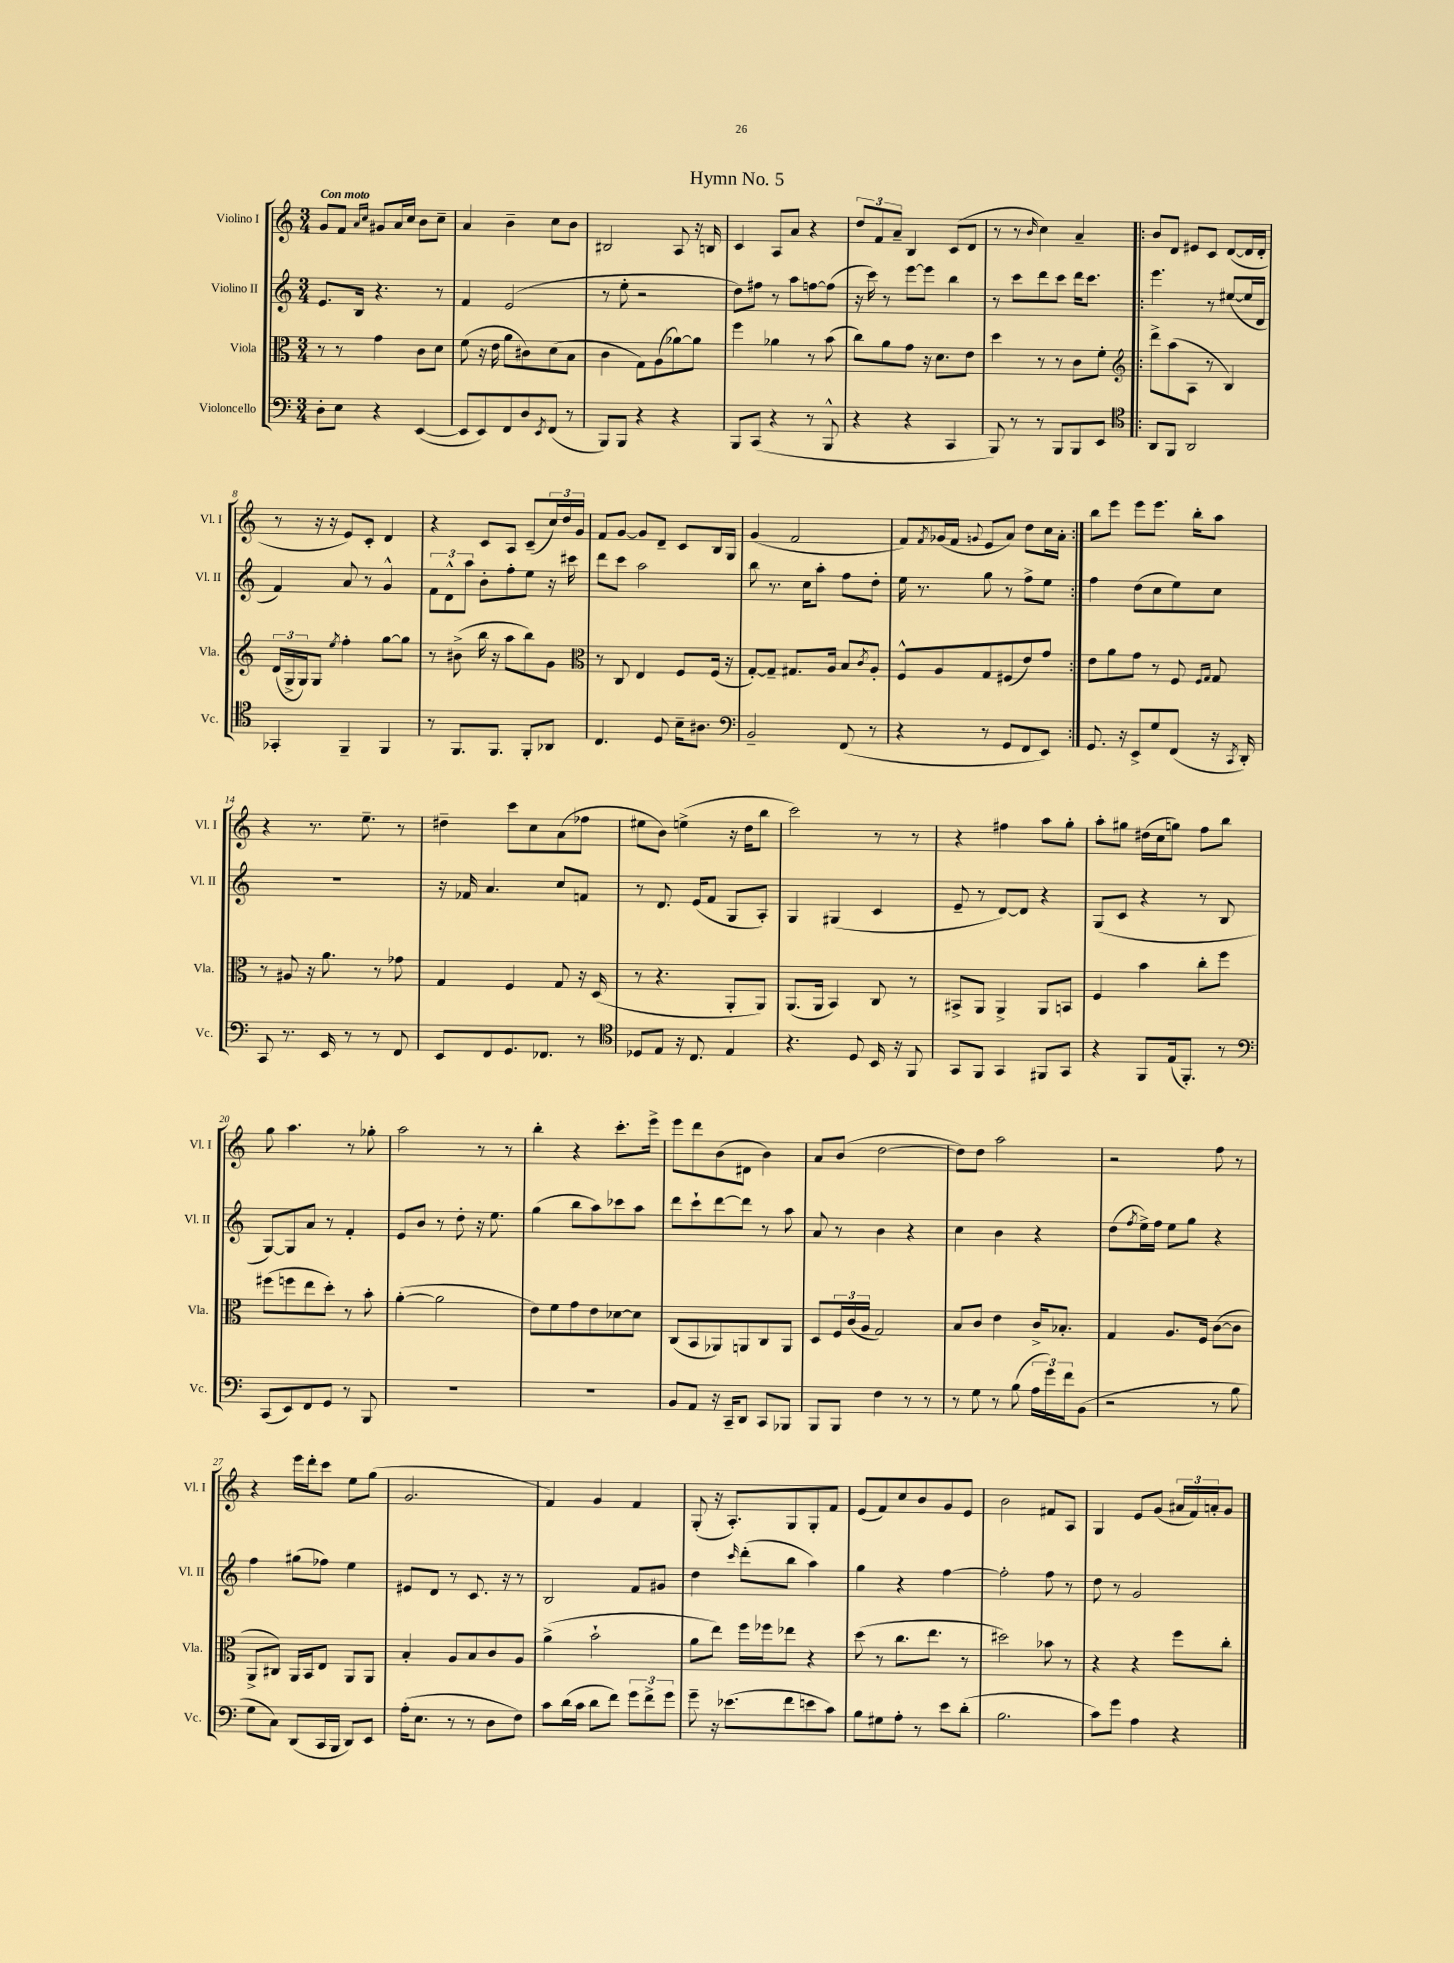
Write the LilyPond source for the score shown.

\header { title = "Hymn No. 5" }
<<
\new StaffGroup <<
\new Staff = "s0" \with { instrumentName = "Violino I" shortInstrumentName = "Vl. I" } {
    \clef treble \key c \major \numericTimeSignature \time 3/4 \tempo "Con moto"
    g'8 f'8 \grace { a'16 c''16 } gis'8 a'16 c''16 b'8 c''8-- |
    a'4 b'4-- c''8 b'8 |
    bis2 a8 r16 b16 |
    c'4 a8 a'8 r4 |
    \tuplet 3/2 { d''8 f'8 a'8-- } b4 c'8( d'8 |
    r8 r8 \grace { b'16 } c''4) a'4-- |
    \repeat volta 2 { b'8 d'8 eis'8 c'8 d'8~( d'16 d'16-. |
    r8 r16 r16 e'8) c'8-. d'4 |
    r4 c'8 a8 c'8--( \tuplet 3/2 { c''16) d''16 g'16 } |
    f'8 g'8~ g'8 d'8-- c'8 b16 g16 |
    g'4( f'2 |
    f'8) \acciaccatura { f'8 } ges'16( f'16 \appoggiatura { g'8 } e'8 a'8) d''8 c''16 a'16-. | }
    b''8 e'''8 e'''8 e'''8. b''16-. a''8 |
    r4 r8. e''8.-- r8 |
    dis''4-- c'''8 c''8 a'8( fes''8 |
    eis''8 b'8) e''4->( r16 d''16 b''8 |
    c'''2) r8 r8 |
    r4 fis''4 a''8 g''8-. |
    a''8-. gis''8 dis''16( c''16 g''8) f''8 b''8 |
    g''8 a''4. r8 ges''8-. |
    a''2 r8 r8 |
    b''4-. r4 c'''8.-. e'''16-> |
    e'''8 d'''8 b'8( dis'8 b'4) |
    a'8 b'8( d''2~ |
    d''8) d''8 a''2 |
    r2 f''8 r8 |
    r4 e'''16 d'''16-. c'''8 e''8 g''8( |
    g'2. |
    f'4) g'4 f'4 |
    g8-.( r16 a8.-.) g8 g8-. f'8 |
    e'8( f'8) c''8 b'8 g'8 e'8 |
    b'2 fis'8 a8 |
    g4 e'8 g'8( \tuplet 3/2 { ais'16 f'16) a'16-. } g'8 \bar "|." |
}
\new Staff = "s1" \with { instrumentName = "Violino II" shortInstrumentName = "Vl. II" } {
    \clef treble \key c \major \numericTimeSignature \time 3/4
    e'8. b16 r4. r8 |
    f'4 e'2( |
    r8 e''8-. r2 |
    d''8) fis''8 r8 a''8 f''8~ f''8( |
    r16 c'''16) r8 e'''8~ e'''8 b''4 |
    r8 c'''8 d'''8 c'''8 d'''16 c'''8. |
    \repeat volta 2 { e'''4. r8 eis''8~( eis''16 d'16 |
    f'4) a'8 r8 g'4-^ |
    \tuplet 3/2 { f'8 d'8-^ a''8 } b'8-. f''8-. e''8 r16 cis'''16 |
    d'''8 c'''8 a''2 |
    b''8 r8. c''16 a''8-. f''8 d''8-. |
    e''16 r8. g''8 r8 f''8-> e''8 | }
    f''4 d''8( c''8 e''8) c''8 |
    R2. |
    r16 fes'16 a'4. c''8 f'8 |
    r8 d'8. e'16( f'8 g8 a8-.) |
    g4 gis4( c'4 |
    e'8-- r8 d'8~) d'8 r4 |
    g8( c'8 r4 r8 b8 |
    g8~) g8 a'8 r8 f'4-. |
    e'8 b'8 r8 d''8-. r16 e''8. |
    g''4( b''8 a''8) ces'''8 a''8 |
    d'''8 c'''8-! d'''8~ d'''8 r8 a''8 |
    a'8 r8 b'4 r4 |
    c''4 b'4 r4 |
    d''8( \acciaccatura { f''8 } e''16->) f''16 e''8 g''8 r4 |
    f''4 gis''8( fes''8) e''4 |
    eis'8 d'8 r8 c'8. r16 r8 |
    b2 f'8 gis'8 |
    d''4 \grace { c'''16 } d'''8-.( b''8 a''4) |
    g''4 r4 f''4~ |
    f''2-. f''8 r8 |
    d''8 r8 g'2 \bar "|." |
}
\new Staff = "s2" \with { instrumentName = "Viola" shortInstrumentName = "Vla." } {
    \clef alto \key c \major \numericTimeSignature \time 3/4
    r8 r8 g'4 c'8 d'8 |
    f'8( r16 e'16 a'8 cis'8) d'8( b8 |
    c'4 g8) a8( aes'8~) aes'8 |
    f''4 aes'4 r8 b'8( |
    c''8) a'8 g'8 r16 d'8. e'8 |
    d''4 r8 r8 c'8 f'8-. |
    \repeat volta 2 { \clef treble d'''8-> a''8( a8 r8 b4) |
    \tuplet 3/2 { d'16( g16-> g16) } g8 \acciaccatura { e''8 } f''4-. g''8~ g''8 |
    r8 bis'8->( b''16 r16 a''8 b''8) g'8 |
    \clef alto r8 c8 e4 f8 f16( r16 |
    g8~-.) g8-- gis8. a16 b8 \acciaccatura { c'8 } a8-. |
    f8-^ a8 g8 fis8( e'8) g'8 | }
    e'8 a'8 g'8 r8 f8 \grace { f16 g16 } g8 |
    r8 ais8 r16 a'8. r8 ges'8 |
    g4 f4 g8 r16 d16( |
    r8 r4. a,8-. a,8) |
    a,8.( a,16 b,4) c8 r8 |
    bis,8-> a,8 a,4-> a,8 b,8 |
    f4 b'4 c''8-. f''8 |
    fis''8( f''8 e''8 d''8-.) r8 b'8-. |
    a'4~-.( a'2 |
    e'8) f'8 g'8 e'8 des'8~ des'8 |
    c8( b,8 aes,8) a,8 c8 a,8 |
    d8 \tuplet 3/2 { f16 c'16( a16 } g2) |
    b8 c'8 e'4 c'16-> bes8.-. |
    g4 a8. f16 c'8~( c'8 |
    a,8-> cis8) a,16 b,16 e8 a,8 a,8 |
    b4-. a8 b8 c'8 a8 |
    a'4->( b'2-! |
    a'8 e''8) f''16 fes''16 ees''8 r4 |
    d''8( r8 c''8. e''8. r8 |
    dis''2) bes'8 r8 |
    r4 r4 f''8 c''8-. \bar "|." |
}
\new Staff = "s3" \with { instrumentName = "Violoncello" shortInstrumentName = "Vc." } {
    \clef bass \key c \major \numericTimeSignature \time 3/4
    d8-. e8 r4 e,4~( |
    e,8 e,8) f,8 d8 \acciaccatura { e,8 } f,8( r8 |
    b,,8) b,,8 r4 r4 |
    b,,8 c,8( r4 r8 b,,8-^ |
    r4 r4 c,4 |
    b,,8) r8 r8 b,,8 b,,8 e,8 |
    \repeat volta 2 { \clef tenor a,8 f,8 a,2 |
    ges,4-. f,4-- f,4 |
    r8 f,8. f,8. f,8-. aes,8 |
    c4. d8 b16-- ais8. |
    \clef bass b,2-- f,8( r8 |
    r4 r8 g,8 f,8 e,8) | }
    g,8. r16 e,8-> g8 f,8( r16 \acciaccatura { c,8 } d,16-.) |
    c,8 r8. e,16 r8 r8 f,8 |
    e,8 f,8 g,8. fes,8. r8 |
    \clef tenor des8 e8 r16 c8. e4 |
    r4. d8 b,16 r16 f,8 |
    g,8 f,8 g,4 fis,8 g,8 |
    r4 f,8 e16( f,8.-.) r8 |
    \clef bass c,8( e,8) f,8 g,8 r8 b,,8 |
    R2. |
    R2. |
    b,8 a,8 r16 c,16-- d,8 c,8 bes,,8 |
    b,,8 b,,8 f4 r8 r8 |
    r8 g8 r8 b8( \tuplet 3/2 { a16 g'16) f'16 } b,8( |
    r2 r8 b8 |
    g8 c8) d,8( c,16 b,,16 d,8) e,8 |
    a16-.( e8. r8 r8 d8 f8) |
    c'8 d'16( c'16 d'8 f'8) \tuplet 3/2 { g'8 f'8-> g'8 } |
    g'8-- r16 ees'8.( f'8 e'8 c'8) |
    b8 gis8 a8-. r8 e'8 d'8-.( |
    b2. |
    c'8) g'8 a4 r4 \bar "|." |
}
>>
>>
